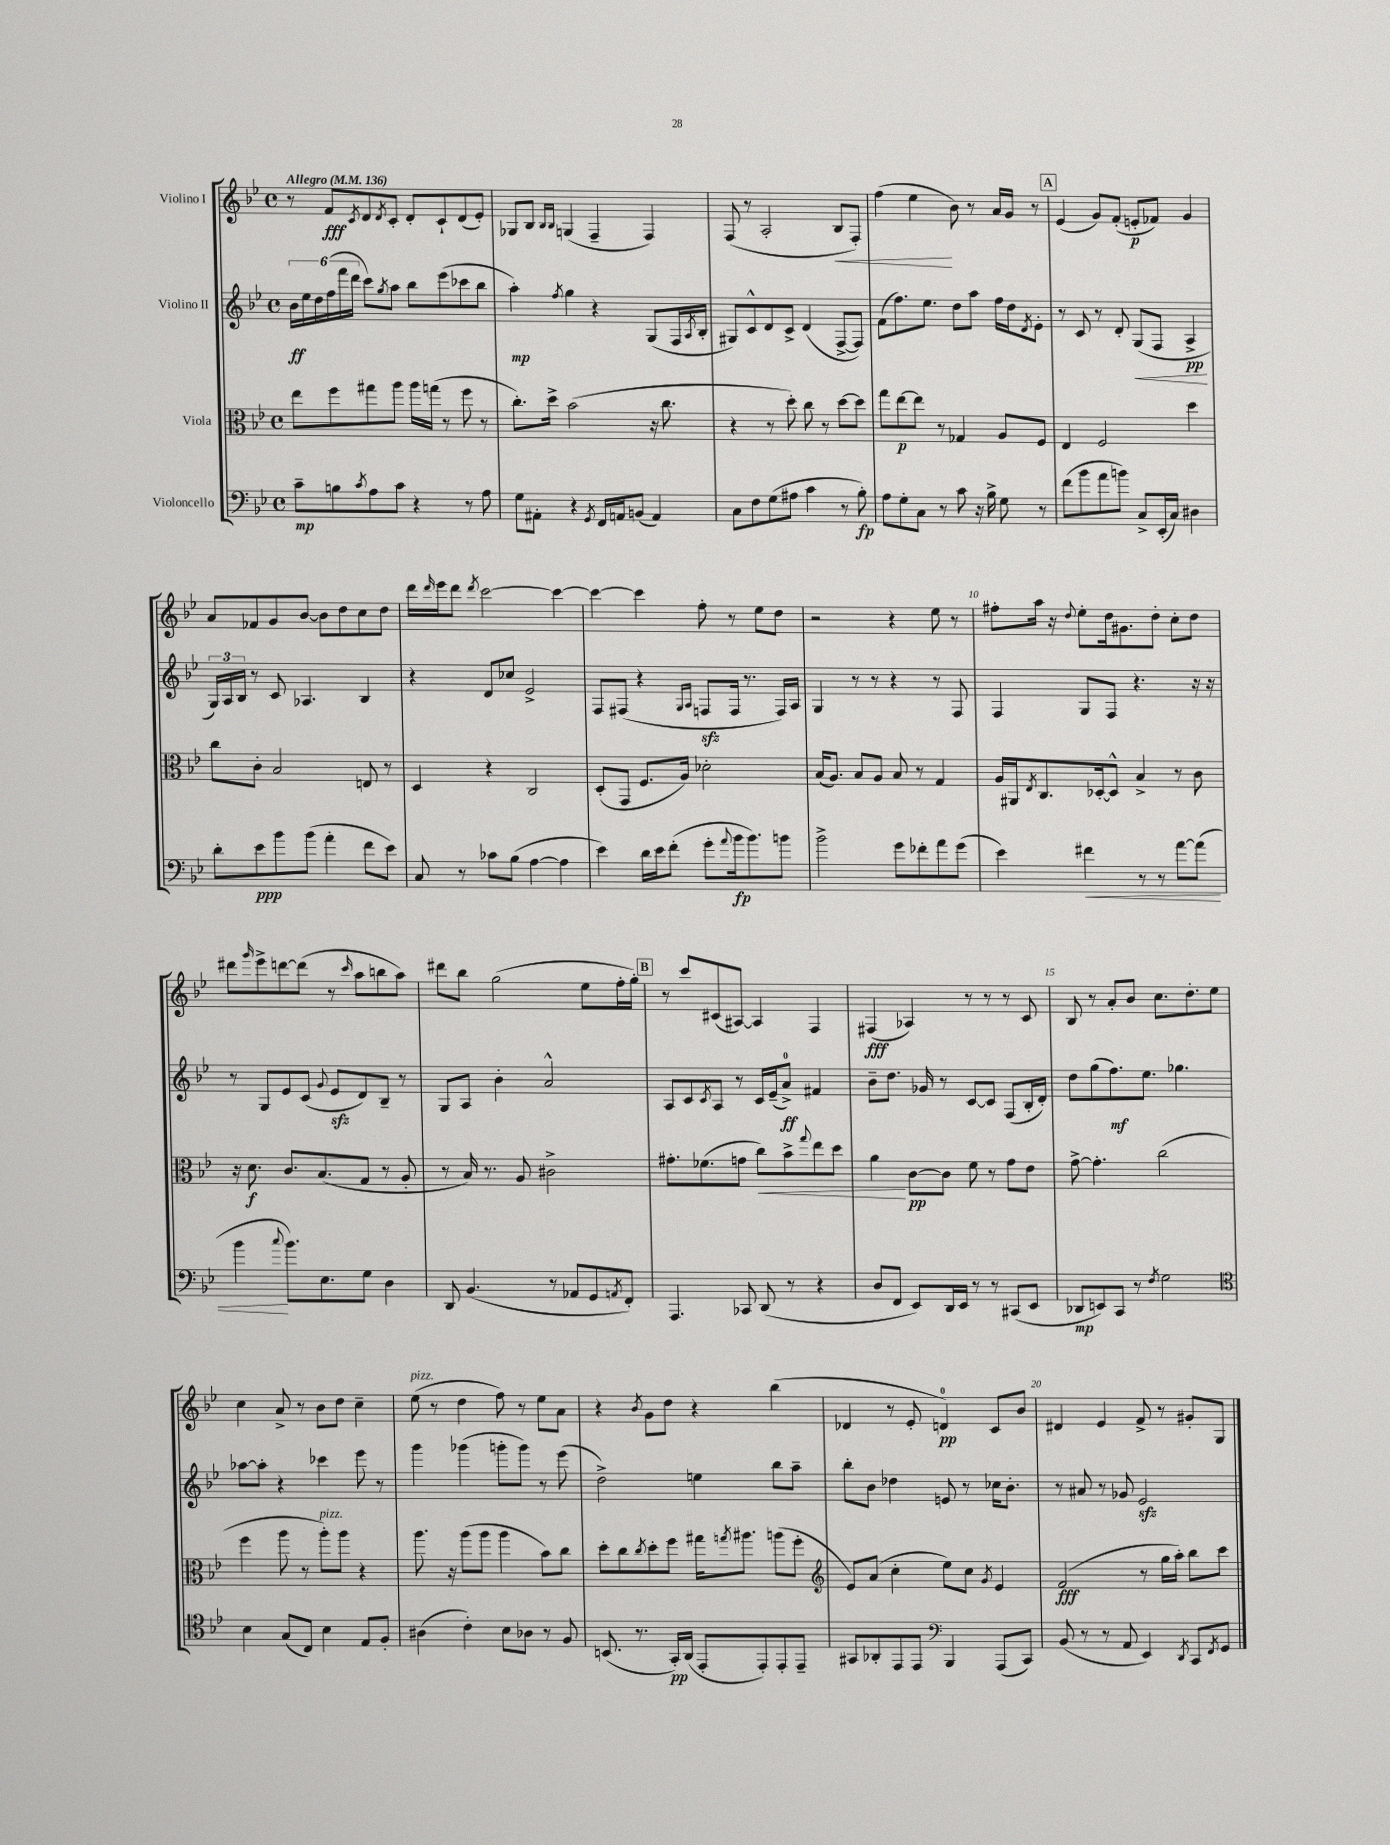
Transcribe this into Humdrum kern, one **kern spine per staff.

**kern	**kern	**kern	**kern
*staff4	*staff3	*staff2	*staff1
*clefF4	*clefC3	*clefG2	*clefG2
*k[b-e-]	*k[b-e-]	*k[b-e-]	*k[b-e-]
*M4/4	*M4/4	*M4/4	*M4/4
*met(c)	*met(c)	*met(c)	*met(c)
*MM136	*MM136	*MM136	*MM136
8c~	8ee-	24b-	8r
.	.	24ee-	.
.	.	24dd	.
8B	8ff	(24ff	8f
.	.	24fff	.
.	.	24ddd	.
8qc	.	.	8qc
8A	8gg#	8ccc)	8d
.	.	8qgg	8qd
8c	8aa	8aa	8c'
4r	16aa	8bb-	8d'
.	(16gg	.	.
.	8r	(8eee-	8c`
8r	8ff	8ccc-	(8d
8A	8r	8bb-	8e-')
=	=	=	=
8G	8.cc')	4aa')	8G-
8AA#'	.	.	8B-
.	16dd^	.	.
.	.	.	16qqB-
.	.	8qff	16qqB-
4r	(2b-	4gg	(4G
8qGG	.	.	.
16FF	.	4r	4F~
16AA	.	.	.
(8BB	.	.	.
4AA)	16r	(8G	4F)
.	8.cc	.	.
.	.	16F	.
.	.	8qA	.
.	.	16B-'	.
=	=	=	=
8C	4r	8G#)	(8F
8F	.	8c^^	8r
(8G	8r	8d	2A'
8A#	8dd')	8c^	.
4c	8cc	(4d	.
.	8r	.	.
8r	[8dd	[8F^	8B-
8B-')	8dd]	8F])	8F')
=	=	=	=
8A	8gg	(8f	(4ff
8G'	[8ee-	8.ff)	.
8C	8ee-]	.	4ee-
.	.	8.ee-	.
8r	8r	.	.
8c	4G-	8dd	8b-)
16r	.	8aa	8r
16B-^	.	.	.
8G	8A	16ff	16a
.	.	16dd	16g
.	.	8qd	.
8r	8F	8e-'	8r
=	=	=	=
(8f	4E-	8r	(4e-
8b-	.	8c	.
8a	2F	8r	8g)
8b)	.	8d'	(8f'
8C^	.	(8G	8e'
(16EE-'	.	8F	8f-)
16C)	.	.	.
4D#	4dd	4A^	4g
=	=	=	=
8d'	8cc	24G)	8a
.	.	24A	.
.	.	24B-	.
8e-	8c'	8r	8f-
8b-	2B-	8c	8g
(8b-	.	4.A-	[8b-
4a'	.	.	8b-]
.	.	.	8dd
8f	8E	4B-	8cc
8e-)	8r	.	8dd
=	=	=	=
8C	4D	4r	16ddd
.	.	.	16qqddd
.	.	.	16eee-
8r	.	.	8ddd
.	.	.	8qddd
8c-	4r	8d	[2ccc
(8B-	.	8cc-	.
[4A	2C	2e-^	.
4A]	.	.	4ccc_
=	=	=	=
4e-)	(8D'	8F	4ccc_
.	8GG	(8F#	.
16d	8.F	4r	4ccc]
16e-	.	.	.
(8f'	.	.	.
.	16A)	.	.
.	.	16qqG	.
.	.	16qqA	.
8g'	2d-'	8F	8ff'
8qqa	.	.	.
16b-	.	16F	8r
8.b-)	.	8.r	.
.	.	.	8ee-
8b	.	16F)	8dd
.	.	16A	.
=	=	=	=
2b-^	(16B-	4G	2r
.	8.A)	.	.
.	8B-	8r	.
.	8A	8r	.
8g	8B-	4r	4r
8f-'	8r	.	.
8a	4G	8r	8ee-
(8g	.	8F	8r
=	=	=	=
4e-)	16A	4F	8ff#'
.	16AA#	.	.
.	8qE-	.	.
.	8.C	.	16aa
.	.	.	16r
.	.	.	8qqdd
4f#	.	8G	8ee-'
.	[16D-'	.	.
.	8D-^^]	8F	16dd
.	.	.	8.g#
8r	4B-^	4.r	.
8r	.	.	8dd'
[8a	8r	.	8cc'
(8a]	8c	16r	8dd
.	.	16r	.
=	=	=	=
4b-	16r	8r	8ddd#
.	8.d	.	.
.	.	.	16qqggg
.	.	8G	8eee-^
8qqcc	.	.	.
8.b-)	8.c	8e-	[8ddd
.	.	(8c	(8ddd]
8.E-	(8.B-	.	.
.	.	8qqg	.
.	.	8e-	8r
.	.	.	16qqccc
8G	8G	8d)	8aa
4D	8r	8B-~	8bb
.	8A'	8r	8aa)
=	=	=	=
8DD	8r	8G	8ddd#
(4.BB-	16B-)	8A	8bb-
.	8.r	.	.
.	.	4b-'	(2gg
.	8A	.	.
8r	2c#^	2a^^	.
8AA-	.	.	.
8GG	.	.	8ee-
8qAA	.	.	.
8FF')	.	.	16ff'
.	.	.	16gg')
=	=	=	=
4.AAA	8.g#'	8A	8r
.	.	8c	8ccc
.	(8.f-	.	.
.	.	8qc	.
.	.	8A	(8c#
8CC-	8g	8r	[8A#)
(8DD	8cc)	16c	4A#]
.	.	(16e-~	.
8r	8b-^	8a^)	.
.	8qqgg	.	.
4r	8ee-	4f#	4F
.	8dd	.	.
=	=	=	=
8D	4a	8b-~	(4F#
8FF	.	8.dd	.
8EE-)	[8c	.	4A-)
.	.	16g-	.
16DD	8c]	8r	.
16EE-	.	.	.
8r	8f	[8c	8r
8r	8r	8c]	8r
(8CC#	8g	(8F	8r
8EE-	8e-	16B-'	8c
.	.	16d')	.
=	=	=	=
8DD-	[8g^	8dd	8B-
8EE)	4.g']	(8gg	8r
8CC	.	8.ff)	8a'
8r	.	.	8b-
.	.	8.ee-	.
8qF	.	.	.
2G	(2cc	.	8.cc
.	.	4.gg-	.
.	.	.	8.dd'
.	.	.	8ee-
=	=	=	=
*clefC4	*	*	*
4B-	4ff	[8aa-	4cc
.	.	8aa-']	.
(8G	8aa	4r	8a^
8C)	8r	.	8r
4B-	8aa')	4ccc-	8b-
.	8aa	.	8dd
8E-	4r	8eee-	4cc~
8F'	.	8r	.
=	=	=	=
(4A#	8.aa	4ggg	(8ee-
.	.	.	8r
.	16r	.	.
4c')	(8aa	(4ggg-	4dd
.	8aa	.	.
8B-	4aa	8ggg'	8ff)
8A-	.	8ggg)	8r
8r	8b-)	8r	8ee-
8F	8cc	(8eee-	8a
=	=	=	=
(8.BB	8dd'	2dd^)	4r
.	8cc	.	.
8.r	.	.	.
.	8qcc	.	8qb-
.	8dd'	.	8g
16GG')	8ff	.	8dd
(16AA	.	.	.
8EE-'	16gg#	4ee	4r
.	8qgg	.	.
.	8.aa#	.	.
8EE-')	.	.	.
8EE-'	(8aa	8bb-	(4bb-
8EE-~	8ff'	8aa~	.
=	=	=	=
*	*clefG2	*	*
8GG#	8e-)	8bb-'	4d-
8AA-'	(8a	8b-	.
8EE-	4cc'	4dd-	8r
8EE-	.	.	8e-'
*clefF4	*	*	*
4BBB-	8ee-)	8e	4d)
.	8cc	8r	.
.	8qg	.	.
(8AAA	4e-	16cc-	8c
.	.	8.b-'	.
8CC)	.	.	8b-
=	=	=	=
(8BB-	(2f	8r	4d#
8r	.	8a#	.
8r	.	8r	4e-
8AA	.	8g-	.
4EE-)	8r	2e-	8f^
.	16gg	.	8r
.	16aa')	.	.
8qDD	.	.	.
8CC	8bb-	.	8g#'
8qFF	.	.	.
8GG	8ccc	.	8G
==	==	==	==
*-	*-	*-	*-
